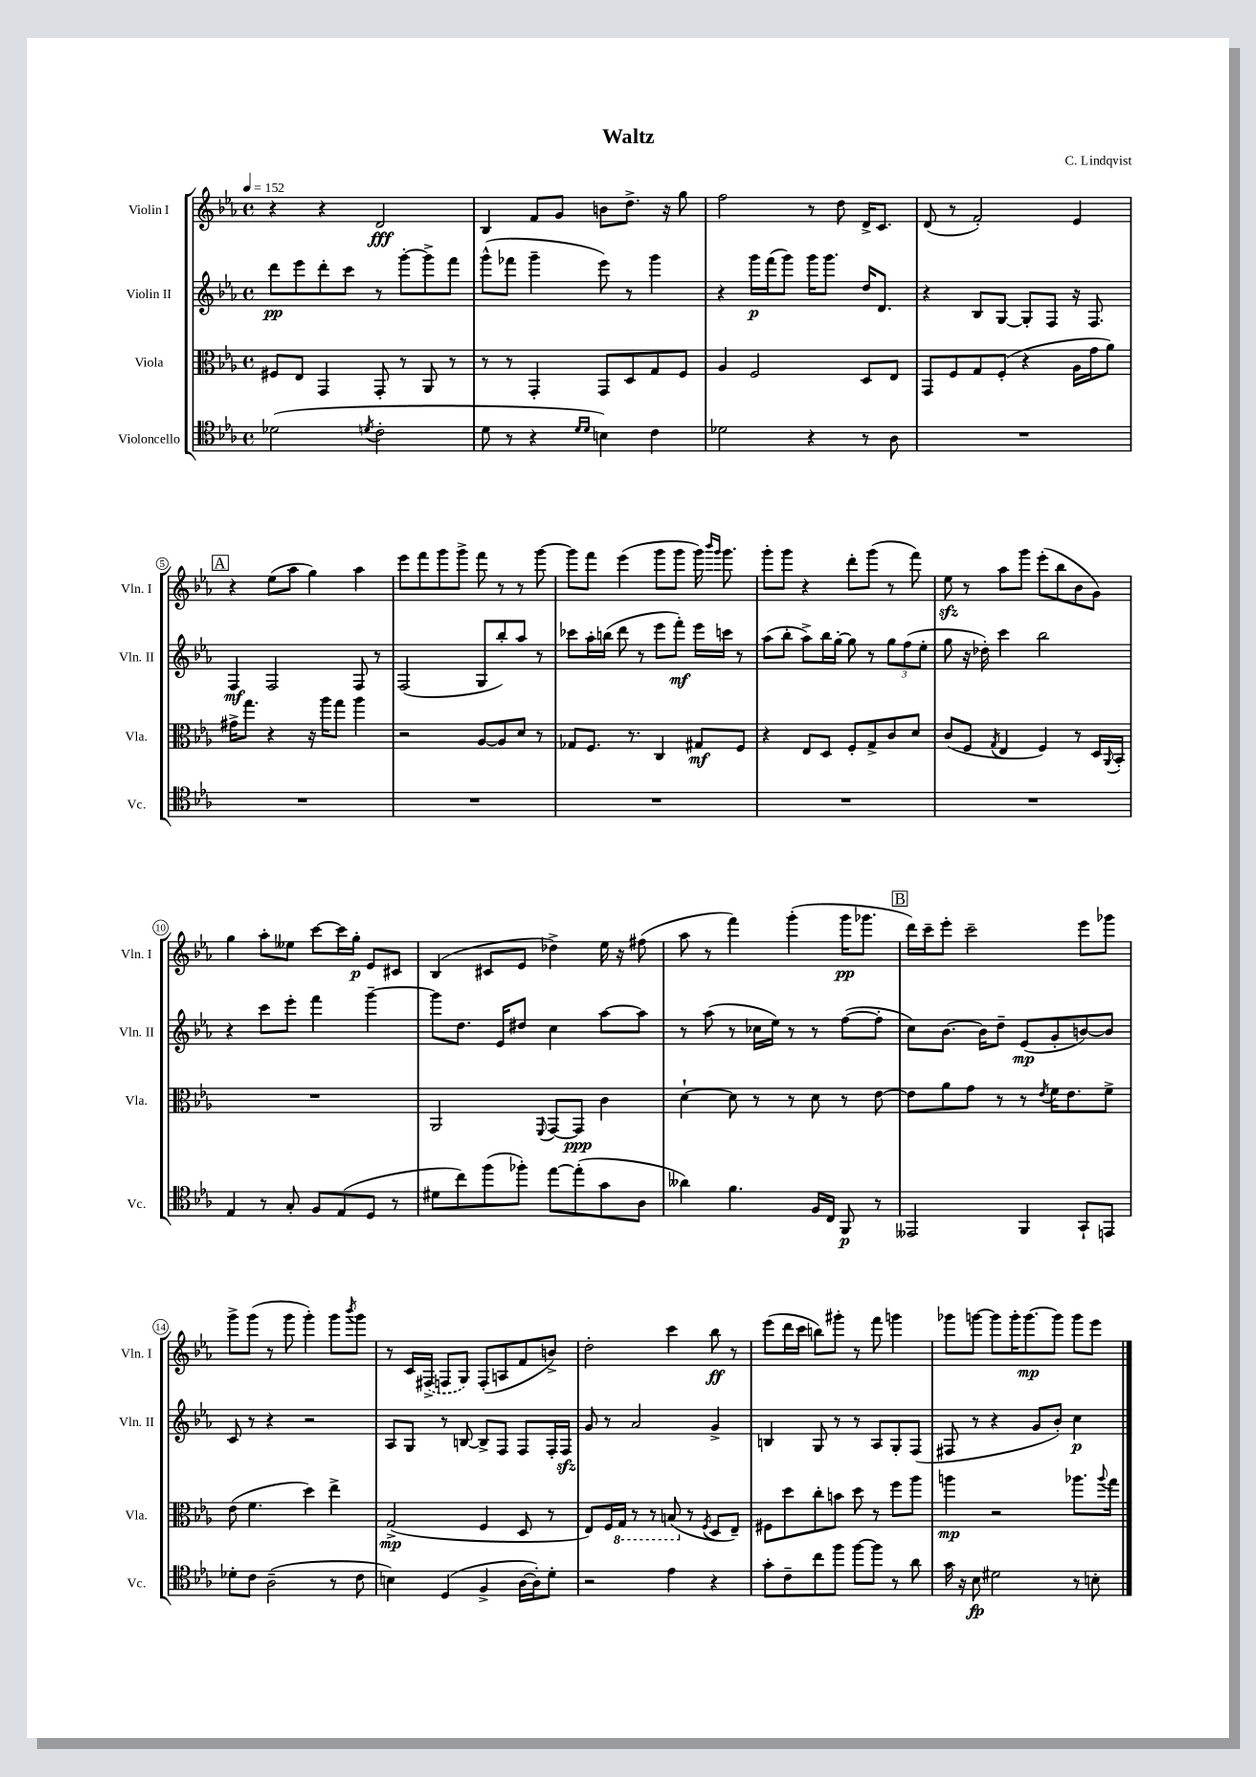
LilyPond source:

\header { title = "Waltz" composer = "C. Lindqvist" }
<<
\new StaffGroup <<
\new Staff = "s0" \with { instrumentName = "Violin I" shortInstrumentName = "Vln. I" } {
    \clef treble \key ees \major \defaultTimeSignature \time 4/4 \tempo 4 = 152
    r4 r4 d'2\fff |
    bes4 f'8 g'8 b'8 d''8.-> r16 g''8 |
    f''2 r8 d''8 d'16-> c'8. |
    d'8( r8 f'2-.) ees'4 |
    \mark \markup { \box "A" } r4 ees''8( aes''8 g''4) aes''4 |
    ees'''8 f'''8 g'''8 g'''8-> f'''8 r8 r8 g'''8~ |
    g'''8 f'''8 ees'''4( g'''8 g'''8 g'''16) \grace { bes'''16 g'''16 } g'''8. |
    g'''8-. g'''8 r4 d'''8-. g'''8( r8 f'''8) |
    ees''8\sfz r8 aes''8 g'''8 ees'''8-.( bes''8 bes'8 g'8) |
    g''4 aes''8-. eeses''8 c'''8~ c'''16 g''16-.\p ees'8 cis'8 |
    bes4( cis'8 ees'8 des''4->) ees''16 r16 fis''8( |
    aes''8 r8 f'''4) g'''4-.( g'''16\pp ges'''8. |
    \mark \markup { \box "B" } d'''16) c'''16-- ees'''8-. c'''2-- ees'''8 ges'''8 |
    g'''8-> g'''8( r8 g'''8 g'''4-.) g'''8 \acciaccatura { bes'''8 } g'''8 |
    r8 c'16 \once \slurDashed fis16->( f8 g8) f8-.( a8 f'8 b'8->) |
    d''2-. c'''4 bes''8\ff r8 |
    ees'''8( d'''16 c'''16 b''8) gis'''8-. r8 f'''8 g'''4 |
    ges'''8 g'''8~ g'''8 g'''16-. g'''8.~\mp g'''8 g'''8 ees'''8 \bar "|." |
}
\new Staff = "s1" \with { instrumentName = "Violin II" shortInstrumentName = "Vln. II" } {
    \clef treble \key ees \major \defaultTimeSignature \time 4/4
    d'''8\pp ees'''8 d'''8-. c'''8 r8 g'''8~-. g'''8-> f'''8 |
    g'''8-^( fes'''8 g'''4-- ees'''8) r8 g'''4 |
    r4 g'''16\p f'''16( g'''8) g'''16 g'''8. d''16 d'8. |
    r4 bes8 g8~ g8-. f8 r16 f8. |
    \mark \markup { \box "A" } f4\mf f2 f8 r8 |
    f2( g8 bes''8-.) aes''8 r8 |
    ces'''8 aes''16-. b''16( d'''8 r8 ees'''8 f'''8-.\mf) ees'''16 c'''16 r8 |
    aes''8( bes''8-. aes''8->) bes''16 g''16~-. g''8 r8 \tuplet 3/2 { g''8 f''8( ees''8-. } |
    g''8 r16 des''16-.) c'''4 bes''2 |
    r4 c'''8 ees'''8-. f'''4 g'''4~-- |
    g'''8 d''8. ees'16 dis''8 c''4 aes''8~ aes''8 |
    r8 aes''8( r8 ces''16 ees''16) r8 r8 f''8~( f''8-. |
    \mark \markup { \box "B" } c''8) bes'8.~ bes'16 d''8-- ees'8\mp( g'8-. b'8~) b'8 |
    c'8 r8 r4 r2 |
    aes8 g8 r8 b8~ b8-> f8 f8 f16-. f16\sfz |
    g'8 r8 aes'2 g'4-> |
    b4 g8 r8 r8 aes8 g8-. f8( |
    fis8 r8 r4 g'8 bes'8-.) c''4\p \bar "|." |
}
\new Staff = "s2" \with { instrumentName = "Viola" shortInstrumentName = "Vla." } {
    \clef alto \key ees \major \defaultTimeSignature \time 4/4
    fis8 ees8 g,4 g,8-. r8 aes,8 r8 |
    r8 r8 g,4-. g,8 d8 g8 f8 |
    aes4 f2 d8 ees8 |
    g,8 f8 g8 f8-.( r4 aes16 g'16 aes'8) |
    \mark \markup { \box "A" } gis'16-> g''8. r4 r16 aes''16 g''8 aes''4 |
    r2 aes8~ aes8 d'8 r8 |
    ges8 f8. r8. c4 gis8\mf f8 |
    r4 ees8 d8 f8-. g8-> c'8 d'8 |
    c'8( f8 \acciaccatura { g8 } ees4 f4) r8 d16 \appoggiatura { aes,8 } bes,16-. |
    R1 |
    aes,2 \appoggiatura { f,8 } g,8~ g,8\ppp c'4 |
    d'4~-! d'8 r8 r8 d'8 r8 ees'8~ |
    \mark \markup { \box "B" } ees'8 aes'8 g'8 r8 r8 \acciaccatura { ees'8 } f'16 ees'8. f'8-> |
    ees'8( f'4. d''4) ees''4-> |
    g2->\mp( f4 d8 r8 |
    ees8) f16 \ottava #-1 g,16 r8 r8 b,8( \ottava #0 r8 \acciaccatura { f8 } d8 ees8--) |
    fis8 d''8 c''8-. b'8 d''8 r8 f''8 aes''8 |
    a''4\mp r2 aes''8. \appoggiatura { aes''8 } g''16 \bar "|." |
}
\new Staff = "s3" \with { instrumentName = "Violoncello" shortInstrumentName = "Vc." } {
    \clef tenor \key ees \major \defaultTimeSignature \time 4/4
    des'2( \acciaccatura { d'8 } c'2-. |
    d'8 r8 r4 \grace { d'16 d'16 } b4) c'4 |
    des'2 r4 r8 aes8 |
    R1 |
    \mark \markup { \box "A" } R1 |
    R1 |
    R1 |
    R1 |
    R1 |
    ees4 r8 g8-. f8 ees8( d8 r8 |
    dis'8 c''8) f''8( fes''8-.) ees''8~ ees''8-.( g'8 aes8 |
    aeses'4) f'4. f16 c16 f,8\p r8 |
    \mark \markup { \box "B" } eeses,2 f,4 g,8-! e,8 |
    des'8-. c'8 aes2--( r8 c'8 |
    b4) d4( f4-> aes16~ aes16-.) d'8-. |
    r2 ees'4 r4 |
    g'8-. c'8-- c''8 f''8 f''8~ f''8 r8 aes'8 |
    g'16 r16 bes8\fp dis'2 r8 b8-. \bar "|." |
}
>>
>>
\layout { \context { \Score \override BarNumber.stencil = #(make-stencil-circler 0.1 0.3 ly:text-interface::print) } }
